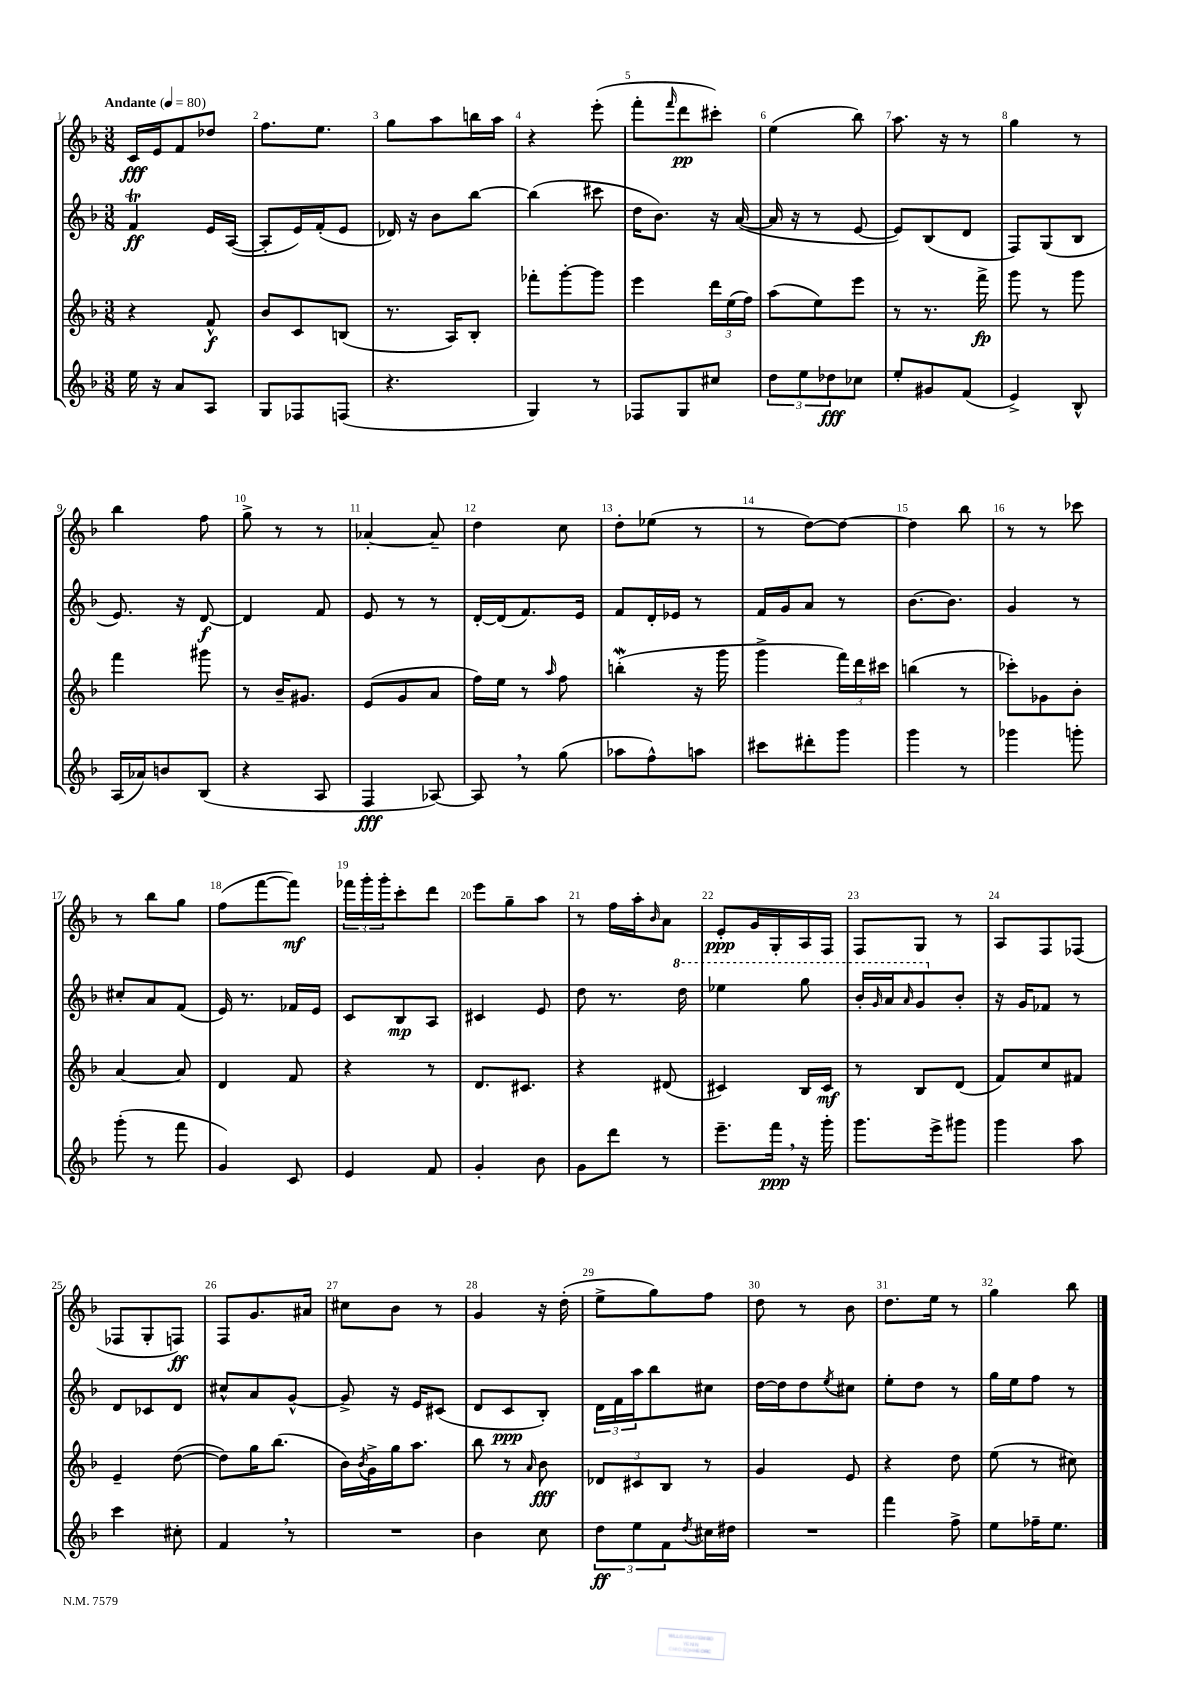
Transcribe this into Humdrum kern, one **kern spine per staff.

**kern	**kern	**kern	**kern
*staff4	*staff3	*staff2	*staff1
*clefG2	*clefG2	*clefG2	*clefG2
*k[b-]	*k[b-]	*k[b-]	*k[b-]
*M3/8	*M3/8	*M3/8	*M3/8
*MM80	*MM80	*MM80	*MM80
16ee	4r	4f	16c
16r	.	.	16e
8a	.	.	8f
8A	8f^^	16e	8dd-
.	.	([16A	.
=	=	=	=
8G	8b-	8A']	8.ff
8F-	8c	16e)	.
.	.	(16f'	8.ee
(8F	(8B	8e	.
=	=	=	=
4.r	8.r	16d-)	8gg
.	.	16r	.
.	.	8b-	8aa
.	16A)	.	.
.	8B-'	[8bb-	16bb
.	.	.	16aa
=	=	=	=
4G)	8fff-'	(4bb-]	4r
.	[8ggg'	.	.
8r	8ggg]	8ccc#	(8eee'
=	=	=	=
8F-	4eee	16dd	8fff'
.	.	8.b-)	.
.	.	.	16qqfff
8G	.	.	8ddd
8cc#	24ddd	16r	8ccc#')
.	(24ee	.	.
.	.	([16a	.
.	24ff)	.	.
=	=	=	=
12dd	(8aa	16a]	(4ee
.	.	16r	.
12ee	.	.	.
.	8ee)	8r	.
12dd-	.	.	.
8cc-	8eee	[8e	8bb-)
=	=	=	=
8ee'	8r	8e])	8.aa
8g#	8.r	(8B-	.
.	.	.	16r
(8f	.	8d	8r
.	16fff^	.	.
=	=	=	=
4e^)	8ggg	8F)	4gg
.	8r	(8G	.
8B-^^	8ggg	8B-	8r
=	=	=	=
(16A	4fff	8.e)	4bb-
16a-)	.	.	.
8b	.	.	.
.	.	16r	.
(8B-	8ggg#	[8d	8ff
=	=	=	=
4r	8r	4d]	8gg^
.	16b-~	.	8r
.	8.g#	.	.
8A	.	8f	8r
=	=	=	=
4F	(8e	8e	[4a-'
.	8g	8r	.
[8A-)	8a	8r	8a-~]
=	=	=	=
8A-]	16ff)	[16d'	4dd
.	16ee	(16d]	.
8r	8r	8.f)	.
.	16qqaa	.	.
(8gg	8ff	.	8cc
.	.	16e	.
=	=	=	=
8aa-	(4bb'	8f	8dd'
8ff^^)	.	16d'	(8ee-
.	.	16e-	.
8aa	16r	8r	8r
.	16ggg	.	.
=	=	=	=
8ccc#	4ggg^	16f	8r
.	.	16g	.
8ddd#'	.	8a	[8dd)
8ggg	24fff)	8r	8dd_
.	24ddd	.	.
.	24ccc#	.	.
=	=	=	=
4ggg	(4bb	[8.b-	4dd]
.	.	8.b-]	.
8r	8r	.	8bb-
=	=	=	=
4ggg-	8ccc-')	4g	8r
.	8g-	.	8r
8ggg'	8b-'	8r	8ccc-
=	=	=	=
(8ggg'	[4a	8cc#'	8r
8r	.	8a	8bb-
8fff	8a]	(8f	8gg
=	=	=	=
4g)	4d	16e)	(8ff
.	.	8.r	.
.	.	.	[8fff
8c	8f	16f-	8fff])
.	.	16e	.
=	=	=	=
4e	4r	8c	24fff-
.	.	.	24ggg'
.	.	.	24ggg'
.	.	8B-	8ccc'
8f	8r	8A	8ddd
=	=	=	=
4g'	8.d	4c#	8eee
.	.	.	8gg~
.	8.c#	.	.
8b-	.	8e	8aa
=	=	=	=
8g	4r	8dd	8r
8ddd	.	8.r	16ff
.	.	.	16aa'
.	.	.	16qqb-
8r	(8d#	.	8a
.	.	16ddd	.
=	=	=	=
8.eee~	4c#)	4eee-	8e'
.	.	.	16g
16fff	.	.	16G'
16r	16B-	8ggg	16A
16ggg'	16c#	.	16F
=	=	=	=
8.ggg	8r	16bb-'	8F
.	.	16qqgg	.
.	.	16aa	.
.	.	16qqaa	.
.	8B-	8gg	8G
16eee^	.	.	.
8ggg#	(8d	8b-'	8r
=	=	=	=
4ggg	8f)	16r	8A
.	.	16g	.
.	8cc	8f-	8F
8aa	8f#	8r	(8F-
=	=	=	=
4ccc	4e~	8d	8F-
.	.	8c-	8G'
8cc#'	([8dd	8d	8F)
=	=	=	=
4f	8dd])	8cc#^^	8F
.	16gg	8a	8.g
.	(8.bb-	.	.
8r	.	[8g^^	.
.	.	.	16a#
=	=	=	=
4.r	16b-)	8g^]	8cc#
.	8qb-	.	.
.	16g^	.	.
.	16gg	16r	8b-
.	8.aa	16e	.
.	.	(8c#	8r
=	=	=	=
4b-	8bb-	8d	4g
.	8r	8c	.
.	16qqa	.	.
8cc	8b-	8B-')	16r
.	.	.	(16dd'
=	=	=	=
12dd	12d-	24d	8ee^
.	.	24f	.
12ee	12c#	24aa	.
.	.	8bb-	8gg)
12f	12B-	.	.
8qdd	.	.	.
16cc#	8r	8cc#	8ff
16dd#	.	.	.
=	=	=	=
4.r	4g	[16dd	8dd
.	.	16dd]	.
.	.	8dd	8r
.	.	8qee	.
.	8e	8cc#	8b-
=	=	=	=
4fff	4r	8ee'	8.dd
.	.	8dd	.
.	.	.	16ee
8ff^	8dd	8r	8r
=	=	=	=
8ee	(8ee	16gg	4gg
.	.	16ee	.
16ff-~	8r	8ff	.
8.ee	.	.	.
.	8cc#)	8r	8bb-
==	==	==	==
*-	*-	*-	*-
